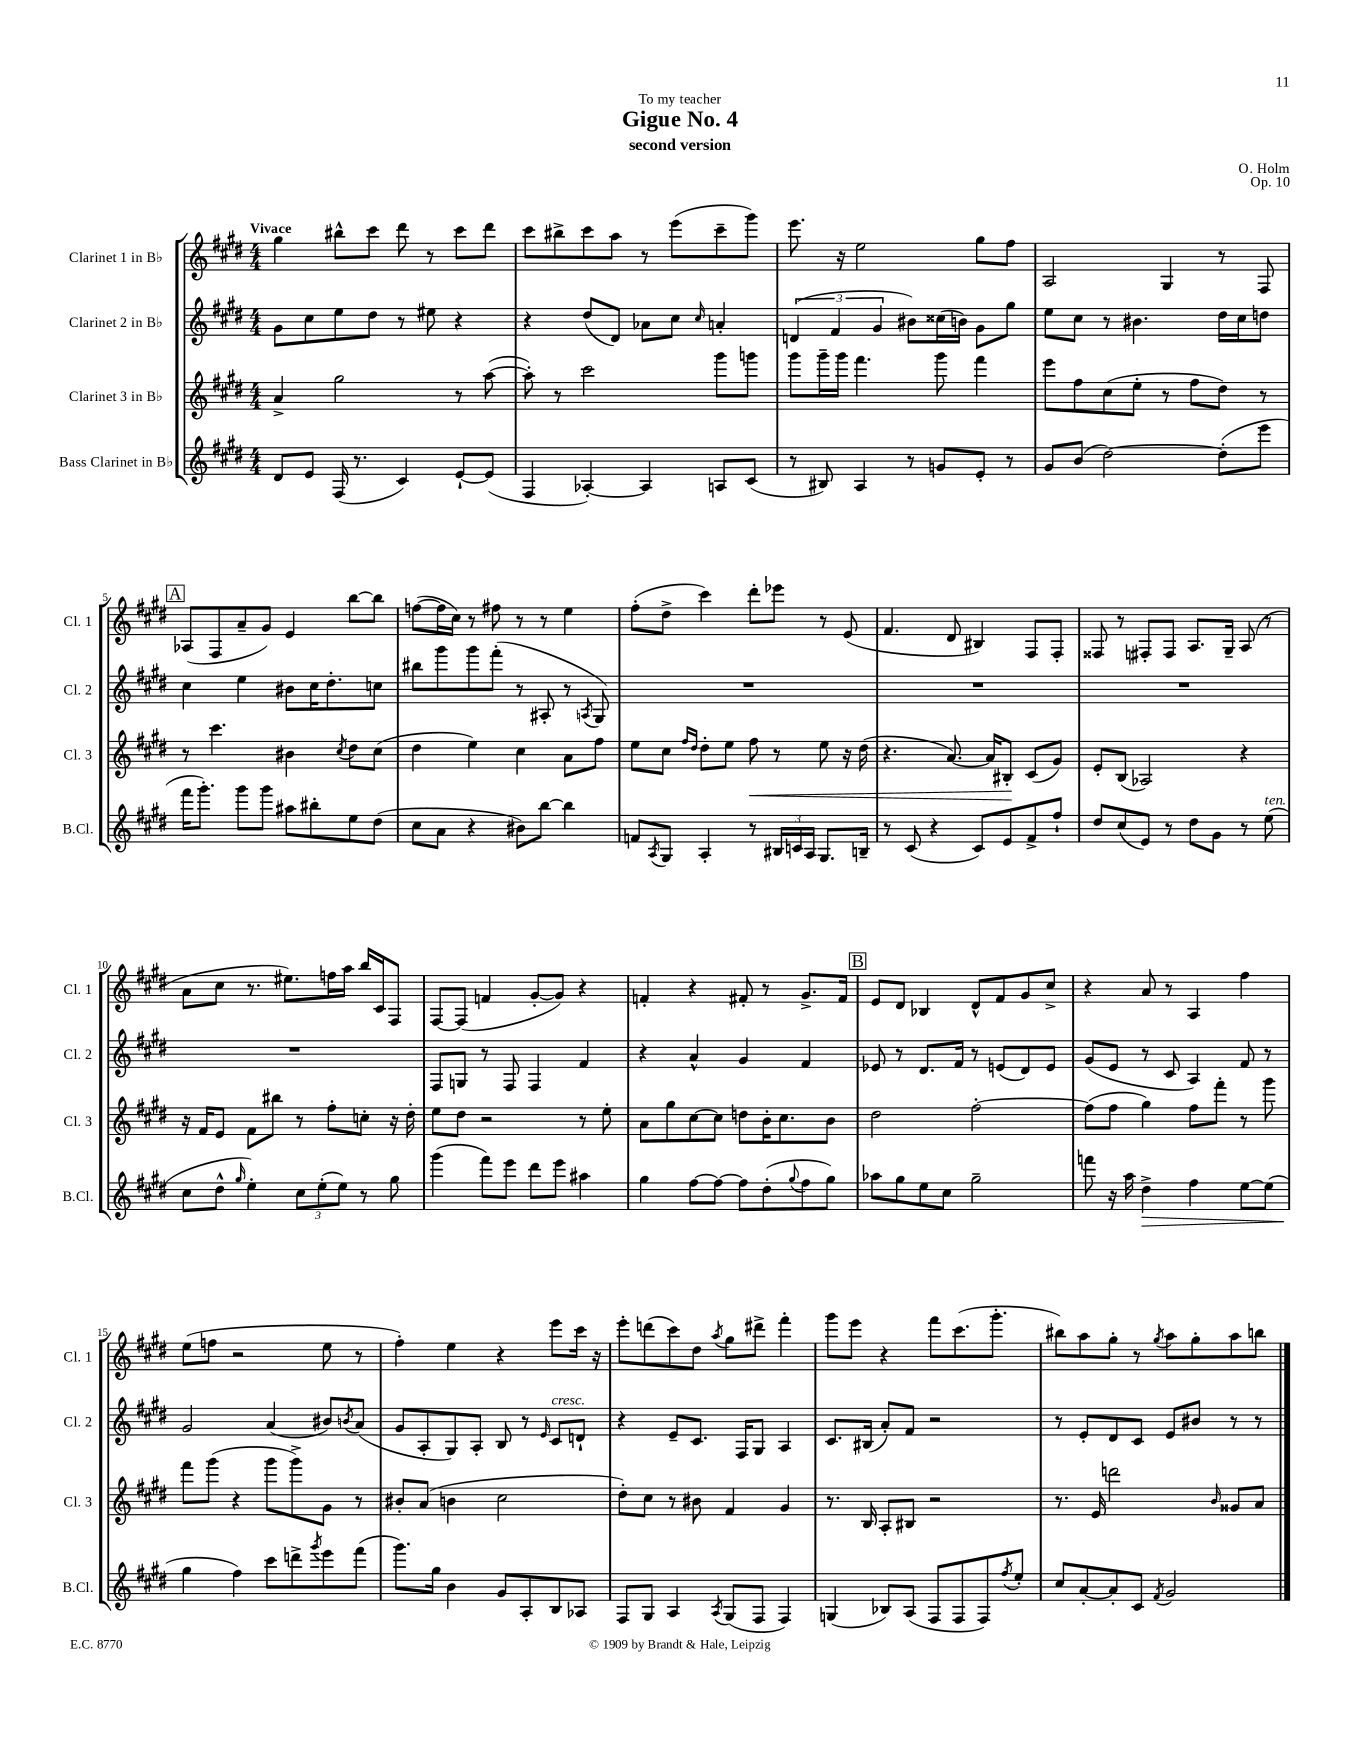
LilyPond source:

\header { title = "Gigue No. 4" composer = "O. Holm" subtitle = "second version" dedication = "To my teacher" opus = "Op. 10" }
<<
\new StaffGroup <<
\new Staff = "s0" \with { instrumentName = "Clarinet 1 in Bb" shortInstrumentName = "Cl. 1" } {
    \clef treble \key e \major \numericTimeSignature \time 4/4 \tempo "Vivace"
    gis''4 bis''8-^ cis'''8 dis'''8 r8 cis'''8 dis'''8 |
    cis'''8 bis''8-> cis'''8 a''8 r8 e'''8( cis'''8-- gis'''8) |
    e'''8. r16 e''2 gis''8 fis''8 |
    a2 gis4 r8 fis8 |
    \mark \markup { \box "A" } aes8( fis8 a'8-- gis'8) e'4 b''8~ b''8 |
    f''8~( f''16 cis''16) r8 fis''8 r8 r8 e''4 |
    fis''8-.( dis''8-> cis'''4) dis'''8-. ees'''8 r8 e'8( |
    fis'4. dis'8 bis4) fis8 fis8-. |
    fisis8 r8 fis8-. fis8 a8. gis16-- a8( r8 |
    a'8 cis''8 r8. eis''8.) f''16 a''16 b''16 cis'16 fis8 |
    fis8~ fis8( f'4 gis'8~-. gis'8) r4 |
    f'4-. r4 fis'8-. r8 gis'8.-> fis'16 |
    \mark \markup { \box "B" } e'8 dis'8 bes4 dis'8-^ fis'8 gis'8 cis''8-> |
    r4 a'8 r8 a4 fis''4 |
    e''8( f''8 r2 e''8 r8 |
    fis''4-.) e''4 r4 e'''8 cis'''16 r16 |
    e'''8-. d'''8( cis'''8) dis''8 \acciaccatura { a''8 } gis''8 dis'''8-> fis'''4-. |
    gis'''8 e'''8 r4 fis'''8 cis'''8.( gis'''8.-. |
    bis''8) a''8 gis''8-. r8 \acciaccatura { gis''8 } a''8 gis''8-. a''8 b''8 \bar "|." |
}
\new Staff = "s1" \with { instrumentName = "Clarinet 2 in Bb" shortInstrumentName = "Cl. 2" } {
    \clef treble \key e \major \numericTimeSignature \time 4/4
    gis'8 cis''8 e''8 dis''8 r8 eis''8 r4 |
    r4 dis''8( dis'8) aes'8 cis''8 \grace { cis''16 } a'4-. |
    \tuplet 3/2 { d'4( fis'4 gis'4 } bis'8) cisis''16( b'16) gis'8 gis''8 |
    e''8 cis''8 r8 bis'4. dis''16 cis''16 d''8 |
    \mark \markup { \box "A" } cis''4 e''4 bis'8 cis''16 dis''8.-. c''8 |
    bis''8 gis'''8 gis'''8 fis'''8-.( r8 ais8-. r8 \acciaccatura { a8 } gis8) |
    R1 |
    R1 |
    R1 |
    R1 |
    fis8 g8 r8 fis8 fis4 fis'4 |
    r4 a'4-^ gis'4 fis'4 |
    \mark \markup { \box "B" } ees'8 r8 dis'8. fis'16 r8 e'8( dis'8) e'8 |
    gis'8( e'8 r8 cis'8 a4) fis'8 r8 |
    gis'2 a'4( bis'8) \acciaccatura { b'8 } a'8( |
    gis'8 a8-. gis8) a8-. b8 r8 \grace { e'16 } cis'8^\markup { \italic "cresc." } d'8-! |
    r4 e'8-- cis'8. fis16 gis8 a4 |
    cis'8. bis16( a'8-.) fis'8 r2 |
    r8 e'8-. dis'8 cis'8 e'8 bis'8 r8 r8 \bar "|." |
}
\new Staff = "s2" \with { instrumentName = "Clarinet 3 in Bb" shortInstrumentName = "Cl. 3" } {
    \clef treble \key e \major \numericTimeSignature \time 4/4
    a'4-> gis''2 r8 a''8~( |
    a''8-.) r8 cis'''2 gis'''8 g'''8 |
    gis'''8 gis'''16-- gis'''16 fis'''4. gis'''8 fis'''4 |
    e'''8 fis''8 cis''8( e''8-. r8 fis''8 dis''8) r8 |
    \mark \markup { \box "A" } r8 cis'''4. bis'4 \acciaccatura { cis''8 } dis''8 cis''8( |
    dis''4 e''4) cis''4 a'8 fis''8 |
    e''8 cis''8 \grace { fis''16 dis''16 } dis''8-. e''8 fis''8\< r8 e''8 r16 dis''16( |
    r4. a'8.~) a'16 bis8-.\! cis'8( gis'8) |
    e'8-. b8( aes2) r4 |
    r16 fis'16 e'8 fis'8 bis''8 r8 fis''8-. c''8-. r16 dis''16-. |
    e''8 dis''8 r2 r8 e''8-. |
    a'8 gis''8 cis''8~ cis''8 d''8 b'16-. cis''8. b'8 |
    \mark \markup { \box "B" } dis''2 fis''2~-. |
    fis''8( fis''8 gis''4) fis''8 fis'''8-. r8 gis'''8 |
    fis'''8 gis'''8( r4 gis'''8 gis'''8->) gis'8 r8 |
    bis'8-. a'8( b'4 cis''2 |
    dis''8-.) cis''8 r8 bis'8 fis'4 gis'4 |
    r8. b16 a8-. bis8 r2 |
    r8. e'16 d'''2 \grace { b'16 } gisis'8 a'8 \bar "|." |
}
\new Staff = "s3" \with { instrumentName = "Bass Clarinet in Bb" shortInstrumentName = "B.Cl." } {
    \clef treble \key e \major \numericTimeSignature \time 4/4
    dis'8 e'8 fis16( r8. cis'4) e'8~-! e'8( |
    fis4 aes4~-.) aes4 a8 cis'8( |
    r8 bis8) a4 r8 g'8 e'8-. r8 |
    gis'8 b'8( dis''2~) dis''8-.( e'''8 |
    \mark \markup { \box "A" } fis'''16 gis'''8.-.) gis'''8 gis'''8 ais''8 bis''8-. e''8 dis''8( |
    cis''8 a'8 r4 bis'8) b''8~ b''4 |
    f'8 \acciaccatura { a8 } gis8 a4-. r8 \tuplet 3/2 { bis16 c'16 a16 } gis8. b16-- |
    r8 cis'8( r4 cis'8) e'8 fis'8-> fis''8-! |
    dis''8 cis''8( e'8) r8 dis''8 gis'8 r8 e''8^\markup { \italic "ten." }( |
    cis''8 dis''8-^ \grace { gis''16 } e''4-.) \tuplet 3/2 { cis''8 e''8-.( e''8) } r8 gis''8 |
    gis'''4( fis'''8) e'''8 dis'''8 e'''8 ais''4 |
    gis''4 fis''8~ fis''8~ fis''8 dis''8-.( \appoggiatura { gis''8 } fis''8 gis''8) |
    \mark \markup { \box "B" } aes''8 gis''8 e''8 cis''8 gis''2-- |
    f'''8 r16 a''16 dis''4->\> fis''4 e''8~ e''8( |
    gis''4\! fis''4) cis'''8 d'''8-> \acciaccatura { gis'''8 } e'''8 fis'''8( |
    gis'''8.) gis''16 b'4 gis'8 a8-. b8 aes8 |
    fis8 gis8 a4 \acciaccatura { a8 } gis8( fis8 fis4) |
    g4( bes8) a8( fis8 fis8 fis8) \acciaccatura { fis''8 } e''8-. |
    cis''8 a'8~-. a'8-. cis'8 \acciaccatura { fis'8 } gis'2 \bar "|." |
}
>>
>>
